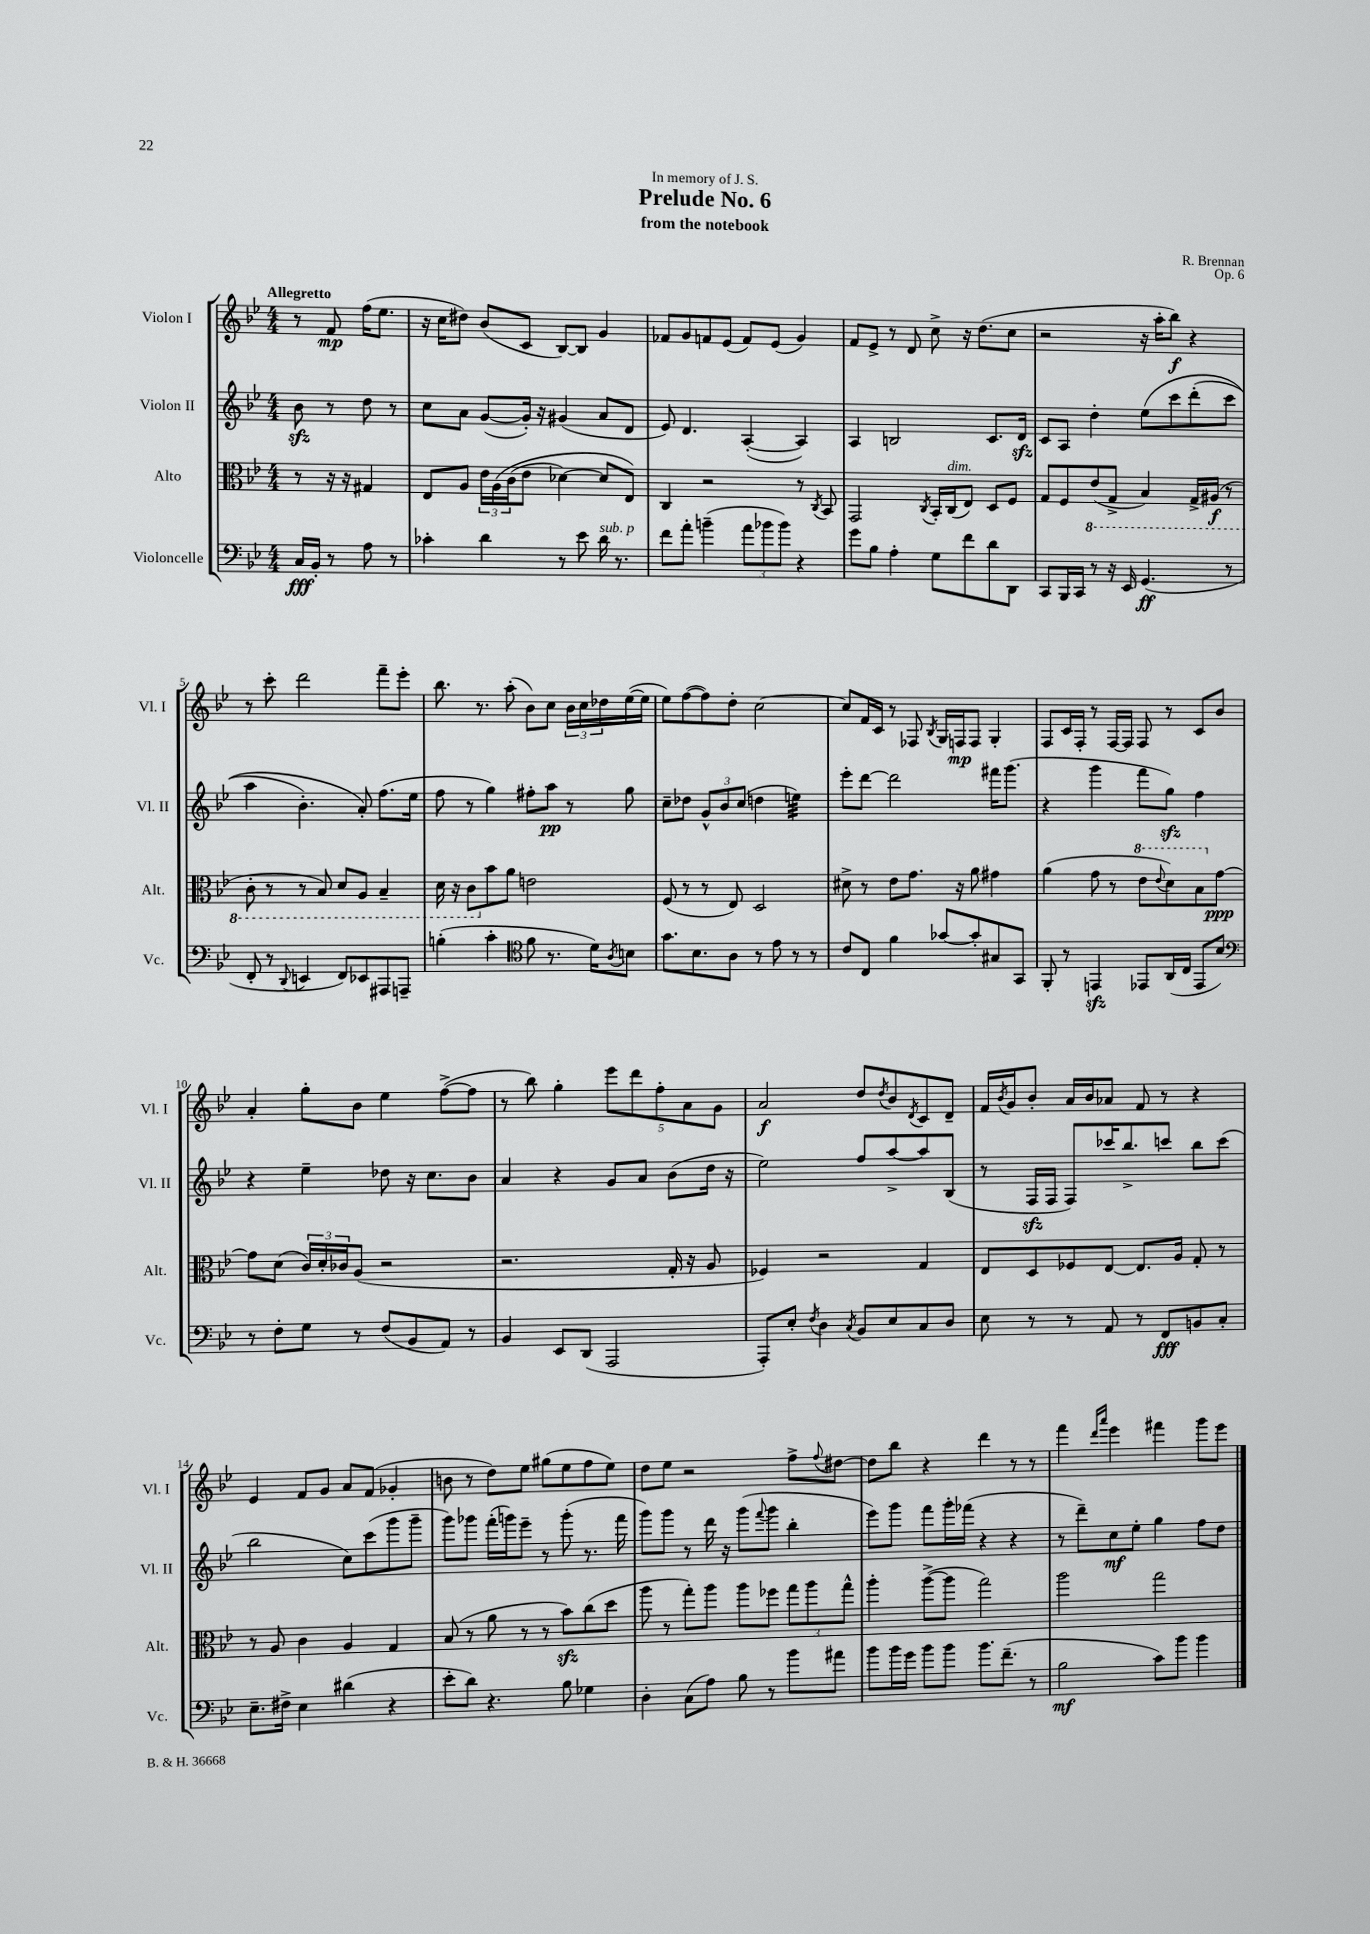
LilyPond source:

\header { title = "Prelude No. 6" composer = "R. Brennan" subtitle = "from the notebook" dedication = "In memory of J. S." opus = "Op. 6" }
<<
\new StaffGroup <<
\new Staff = "s0" \with { instrumentName = "Violon I" shortInstrumentName = "Vl. I" } {
    \clef treble \key bes \major \numericTimeSignature \time 4/4 \partial 2 \tempo "Allegretto"
    r8 f'8\mp f''16( ees''8. |
    r16 c''16 dis''8) bes'8( c'8 bes8~) bes8 g'4 |
    fes'8 g'8 f'8 ees'8( f'8) ees'8( g'4) |
    f'8 ees'8-> r8 d'8 c''8-> r16 d''8.( c''8 |
    r2 r16 a''16-. bes''8\f) r4 |
    r8 c'''8-. d'''2 f'''8-- ees'''8-. |
    bes''8. r8. a''8-.( bes'8) c''8 \tuplet 3/2 { bes'16 c''16 des''16 } ees''16~( ees''16 |
    ees''8) f''8~( f''8) d''8-. c''2~ |
    c''8 f'16 c'16 r8 fes8 \acciaccatura { bes8 } g16 f16\mp f8 g4-. |
    f8 c'16 f16-. r8 f16~ f16 f8 r8 c'8 bes'8 |
    a'4-. g''8-. bes'8 ees''4 f''8~->( f''8 |
    r8 bes''8) g''4-. \tuplet 5/4 { ees'''8 d'''8 f''8-. a'8 g'8 } |
    a'2\f d''8 \acciaccatura { d''8 } bes'8 \acciaccatura { d'8 } c'8 d'8-- |
    f'16 \acciaccatura { bes'8 } g'16 bes'8-. a'16 bes'16 aes'8 f'8 r8 r4 |
    ees'4 f'8 g'8 a'8 f'8( ges'4-. |
    b'8 r8 d''8) ees''8 gis''8( ees''8 f''8 ees''8) |
    d''8 ees''8 r2 f''8-> \appoggiatura { f''8 } dis''8~ |
    dis''8 bes''8 r4 d'''4 r8 r8 |
    f'''4 \grace { d'''16 a'''16 } ees'''4 fis'''4 g'''8 ees'''8 \bar "|." |
}
\new Staff = "s1" \with { instrumentName = "Violon II" shortInstrumentName = "Vl. II" } {
    \clef treble \key bes \major \numericTimeSignature \time 4/4 \partial 2
    bes'8\sfz r8 d''8 r8 |
    c''8 a'8 g'8~( g'16-.) r16 gis'4( a'8 d'8 |
    ees'8) d'4. a4~-.( a4) |
    a4 b2 c'8. d'16\sfz |
    c'8 a8 d''4-. ees''8\( c'''8 d'''8-.( c'''8 |
    a''4 bes'4.-.) a'8-.\) f''8.( ees''16 |
    f''8 r8 g''4) fis''8-. a''8\pp r8 g''8 |
    c''8-- des''8 \tuplet 3/2 { g'8-^ bes'8 c''8( } d''4 e''4:32) |
    ees'''8-. d'''8~ d'''2 fis'''16 g'''8.( |
    r4 g'''4 f'''8 g''8\sfz) f''4 |
    r4 ees''4-- des''8 r16 c''8. bes'8 |
    a'4 r4 g'8 a'8 bes'8( d''16 r16 |
    ees''2) f''8 a''8~-> a''8 bes8( |
    r8 f16\sfz f16 f8) ces'''16 bes''8.-> c'''8 bes''8 c'''8( |
    bes''2 c''8) c'''8( g'''8 g'''8-- |
    g'''8) ges'''8 f'''16-.( g'''16) ees'''8-- r8 g'''8-.( r8. f'''16 |
    g'''8) g'''8 r8 d'''16 r16 g'''8( \appoggiatura { f'''8 } g'''8 bes''4-. |
    ees'''8) g'''8 f'''8 g'''16-. fes'''16( r4 r4 |
    r8 d'''8--) c''8\mf ees''8-. g''4 f''8 d''8 \bar "|." |
}
\new Staff = "s2" \with { instrumentName = "Alto" shortInstrumentName = "Alt." } {
    \clef alto \key bes \major \numericTimeSignature \time 4/4 \partial 2
    r8 r16 r16 gis4 |
    ees8 a8 \tuplet 3/2 { ees'16 a16\( c'16( } ees'8 des'4~) des'8 ees8\) |
    c4 r2 r8 \acciaccatura { c8 } bes,8 |
    g,2 \acciaccatura { c8 } bes,16-. c16^\markup { \italic "dim." }( ees8) d8 f8 |
    g8 f8 \ottava #-1 ees8( g,8-> bes,4) g,16-> ais,16\f( r8 |
    c8-. r8 r8 bes,8) d8 a,8 bes,4-- |
    d16 r16 c8 \ottava #0 bes'8 a'8 e'2 |
    f8( r8 r8 ees8) d2 |
    dis'8-> r8 ees'8 g'8. r16 a'8 gis'4 |
    a'4( g'8 r8 \ottava #1 ees''8 \appoggiatura { ees''8 } d''8) bes'8 \ottava #0 g'8~\ppp |
    g'8 d'8( \tuplet 3/2 { c'16) d'16-. ces'16 } a8( r2 |
    r2. g16-. r16 a8 |
    fes4) r2 g4 |
    ees8 d8 fes8 ees8~ ees8. a16 g8-. r8 |
    r8 a8 c'4 a4 g4 |
    bes8( r8 a'8 r8 r8 bes'8\sfz) c''8( d''8 |
    a''8 r8 g''8-.) a''8 a''8 fes''8 \tuplet 3/2 { g''8 a''8 g''8-^ } |
    a''4-. a''8~->( a''8 g''2) |
    a''2 g''2 \bar "|." |
}
\new Staff = "s3" \with { instrumentName = "Violoncelle" shortInstrumentName = "Vc." } {
    \clef bass \key bes \major \numericTimeSignature \time 4/4 \partial 2
    c16\fff bes,16-. r8 a8 r8 |
    ces'4-. d'4 r8 ees'8 d'16^\markup { \italic "sub. p" } r8. |
    f'8 a'8-. b'4--( \tuplet 3/2 { a'8 bes'8 bes'8) } r4 |
    g'8 bes8 a4-. g8 f'8 d'8 d,8 |
    c,8 bes,,16 c,16 r8 r16 ees,16 g,4.\ff( r8 |
    f,8-. r8 \appoggiatura { d,8 } e,4 f,8) ees,8 ais,,8 a,,8-- |
    b4-.( c'4-. \clef tenor f'8 r8. d'16) \acciaccatura { a8 } b8 |
    g'8. bes8. a8 r8 ees'8 r8 r8 |
    c'8 c8 f'4 ges'8~ ges'8-. gis8 g,8 |
    f,8-. r8 e,4\sfz ees,8 a,16( c16 ees,8 bes8) |
    \clef bass r8 f8-. g8 r8 f8( bes,8 a,8) r8 |
    bes,4 ees,8 d,8( a,,2 |
    a,,8-.) ees8-. \acciaccatura { f8 } d4 \acciaccatura { c8 } bes,8 ees8 c8 d8 |
    ees8 r8 r8 a,8 r8 f,8\fff b,8 c8-. |
    ees8.-- fis16-> ees4 dis'4( r4 |
    ees'8-. d'8) r4. bes8 ges4 |
    d4-. c8( a8) bes8 r8 bes'8 ais'8 |
    bes'8 bes'16 g'16 bes'8 bes'8 bes'8. f'8.--( r8 |
    bes2\mf c'8) bes'8 bes'4 \bar "|." |
}
>>
>>
